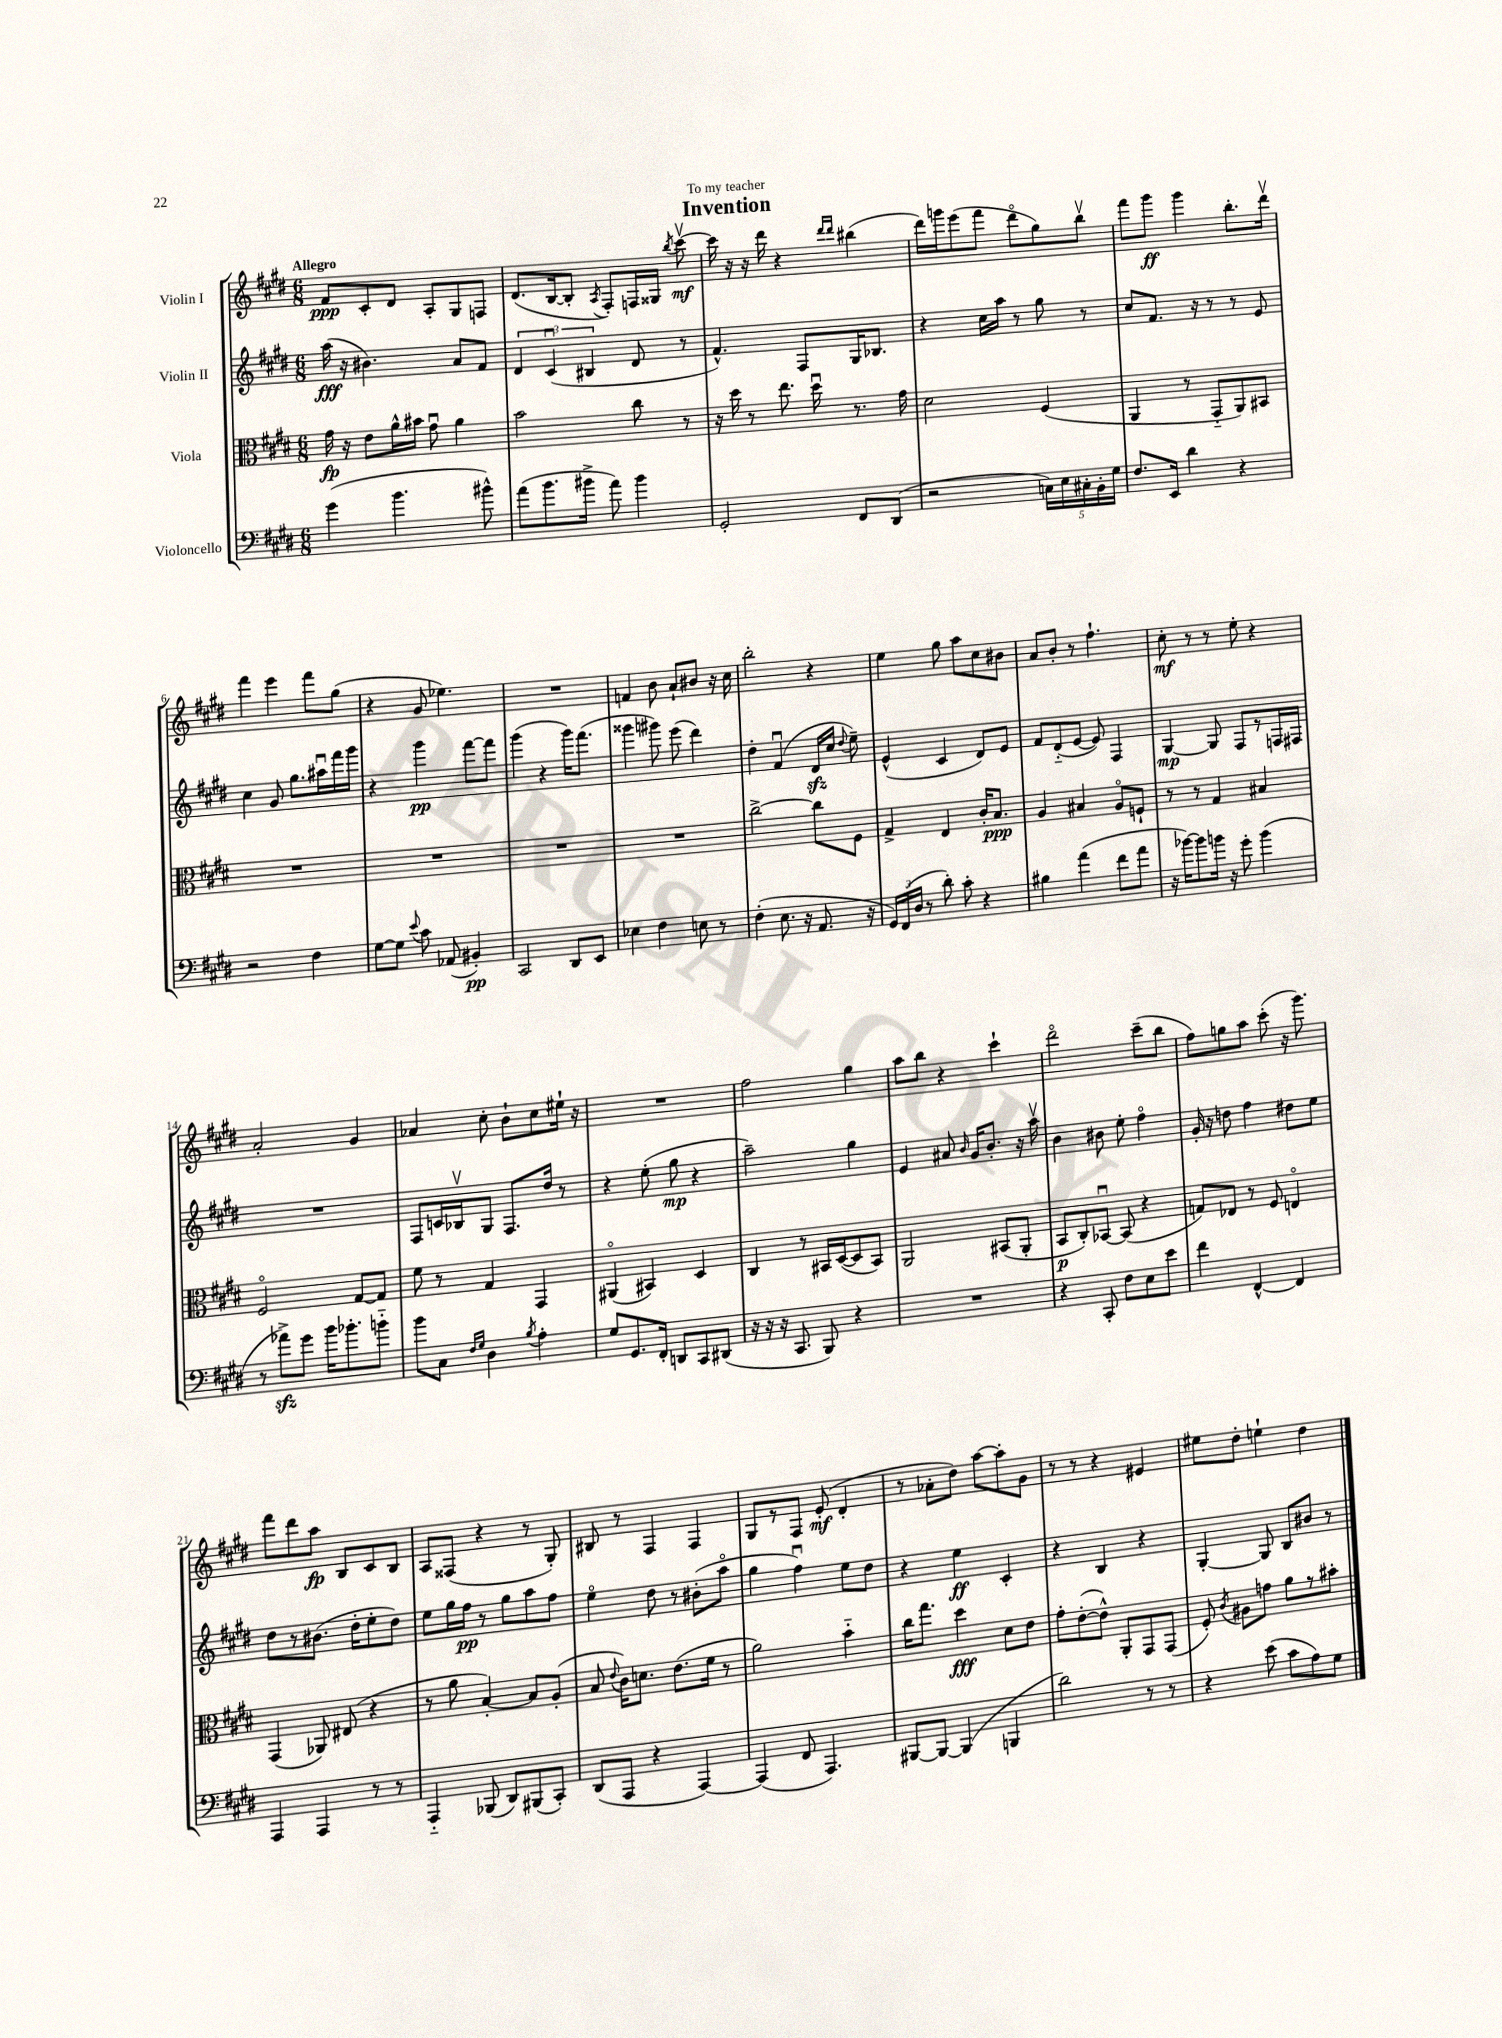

**kern	**kern	**kern	**kern
*staff4	*staff3	*staff2	*staff1
*clefF4	*clefC3	*clefG2	*clefG2
*k[f#c#g#d#]	*k[f#c#g#d#]	*k[f#c#g#d#]	*k[f#c#g#d#]
*M6/8	*M6/8	*M6/8	*M6/8
(4g#	16g#	(16aa	8f#
.	16r	16r	.
.	8e	4.b#)	8c#'
4.b	16a^^	.	8d#
.	16b#	.	.
.	8g#u	.	8A'
.	4a	8a	8G#
8b#^^)	.	8f#	8F
=	=	=	=
(8a	2b	6d#	(8.d#
8.b	.	.	.
.	.	(6c#u	.
.	.	.	[16B
.	.	.	8B']
16b#^	.	.	.
.	.	6B#	.
.	.	.	8qA
8a)	.	.	8F#')
4b#	8cc#	8d#	16F
.	.	.	16G##
.	.	.	8qbb
.	8r	8r	[8ccc#v
=	=	=	=
2GG#'	16r	4.f#^^)	16ccc#]
.	16dd#	.	16r
.	8r	.	16r
.	.	.	16ddd#
.	8.ee	.	4r
.	.	8F#	.
.	16dd#u	.	.
.	.	.	16qqddd#
.	.	.	16qqddd#
8FF#	8.r	16G#	(4bb#
.	.	8.B-	.
(8DD#	.	.	.
.	16g#	.	.
=	=	=	=
2r	2d#	4r	16ddd#)
.	.	.	16ggg
.	.	.	(8eee
.	.	16cc#	8fff#
.	.	16aa	.
.	.	8r	8ddd#o
20C)	(4F#	8gg#	8gg#)
20E	.	.	.
20C#'	.	.	.
.	.	8r	8bbv
20BB'	.	.	.
20G#	.	.	.
=	=	=	=
8.F#	4AA	8cc#	8fff#
.	.	8.f#	8ggg#
16EE	.	.	.
4d#	8r	.	4ggg#
.	.	16r	.
.	8GG#'~	8r	.
4r	8AA)	8r	8.bb'
.	8BB#	8e	.
.	.	.	16ddd#v
=	=	=	=
2r	2.r	4cc#	4fff#
.	.	8g#	4eee
.	.	8.gg#	.
4F#	.	.	8fff#
.	.	16aa#u	.
.	.	16fff#	(8gg#
.	.	16ggg#	.
=	=	=	=
[8G#	2.r	4r	4r
8G#]	.	.	.
8qqe	.	.	.
8c#	.	4ggg#	8g#
(8AA-	.	.	4.ee-)
4BB#')	.	[8fff#	.
.	.	8fff#]	.
=	=	=	=
2CC#	2.r	(4ggg#	2.r
.	.	4r	.
8DD#	.	16ggg#)	.
.	.	(8.fff#	.
8EE	.	.	.
=	=	=	=
4E-	2.r	4ggg##	4f
4F#	.	8ggg#)	8b
.	.	(8eee	8a`
8E	.	4ddd#)	8b#
8r	.	.	16r
.	.	.	16cc#
=	=	=	=
(4F#'	[2cc#^	4dd#'	2bb'
8.E	.	(4f#u	.
16r	.	.	.
8.AA	8cc#]	16d#	4r
.	.	16cc#	.
.	.	8qqdd#	.
.	8F#	8ee~)	.
16r	.	.	.
=	=	=	=
24GG#)	4G#^	(4e^^	4ee
(24FF#	.	.	.
24D#	.	.	.
8r	.	.	.
8d#')	4E	4c#	8gg#
8c#'	.	.	8aa
4r	16c#'	8d#)	8cc#
.	8.B	.	.
.	.	8e	8b#
=	=	=	=
4B#	4A	8f#	8a
.	.	(8d#'~	8b'
(4a	4B#	[8e	8r
.	.	8e])	4.ff#`
8f#	8Ao	4F#	.
8a	8F`	.	.
=	=	=	=
16r	8r	[4G#	8cc#'
[16b-)	.	.	.
8b-]	8r	.	8r
16b	4G#	8G#]	8r
16r	.	.	.
8g#'	.	8F#	8ee'
(4b	4B#	8r	4r
.	.	16F	.
.	.	16F#	.
=	=	=	=
8r	2F#o	2.r	2a'
8a-^)	.	.	.
8g#	.	.	.
16b	.	.	.
8.b-'	.	.	.
.	[8G#	.	4g#
8b'~	8G#]	.	.
=	=	=	=
8b	8f#	8F#	4a-
8C#	8r	16c	.
.	.	16B-v	.
16qqF#	.	.	.
16qqG#	.	.	.
4D#	4G#	8G#	8cc#'
.	.	8.F#	8b`
8qB	.	.	.
4A'	4GG#	.	8cc#
.	.	16dd#	.
.	.	8r	16ee#`
.	.	.	16r
=	=	=	=
8G#	(4AA#o	4r	2.r
8.GG#	.	.	.
.	4BB#)	(8ee'	.
16FF#'	.	.	.
8DD	.	8gg#	.
8CC#	4D#	4r	.
(8DD#	.	.	.
=	=	=	=
16r	4C#	2aa~)	2ff#
16r	.	.	.
16r	.	.	.
8.CC#	.	.	.
.	8r	.	.
8BBB)	16BB#	.	.
.	([16D#	.	.
4r	8D#]	4gg#	4gg#
.	8BB#)	.	.
=	=	=	=
2.r	2AA	4e	8aa
.	.	.	8bb
.	.	8a#	4r
.	.	16qqb	.
.	.	16g#	.
.	.	8.b'	.
.	(8BB#	.	4ccc#`
.	8AA'	16r	.
.	.	16aav	.
=	=	=	=
4r	8BB	4b	2ddd#o
.	8C#')	.	.
8CC#'	[8BB-u	8b#	.
8F#	(8BB-]	8ee'	.
8E	4r	4ff#o	(8ccc#~
8e	.	.	8bb
=	=	=	=
4f#	8G)	16g#'	8ff#)
.	.	16r	.
.	8E-	8dd	8gg
[4FF#^^	8r	4ff#	8aa
.	8F#	.	(8ccc#'
4FF#]	4Eo	8dd#	16r
.	.	.	8.ggg#)
.	.	8ee	.
=	=	=	=
4AAA	(4GG#	8dd#	8fff#
.	.	8r	8ddd#
4AAA	8AA-)	(8.b#	8aa
.	(8E#	.	8B
.	.	16dd#'	.
8r	4r	8ee'	8c#
8r	.	8dd#)	8B
=	=	=	=
4AAA'~	8r	8ee	8A
.	8a	16gg#	(8F##
.	.	16ff#	.
(8BBB-	[4B')	8r	4r
8DD#)	.	8gg#	.
(8BBB#	8B]	8aa	8r
8CC#')	(8A'	8ff#	8G#')
=	=	=	=
(8DD#	8B	4eeo	8B#
.	8qqe	.	.
8AAA	16c#)	.	8r
.	8.d	.	.
4r	.	8dd#	4F#
.	(8.e	8r	.
[4AAA)	.	(8b#'	4F#
.	16f#	.	.
.	8r	8aao	.
=	=	=	=
(4AAA]	2a)	4gg#	8G#
.	.	.	8r
8FF#	.	4ff#u)	8F#
4.AAA)	.	.	(8e'
.	4b'~	8ee	4d#'
.	.	8dd#	.
=	=	=	=
[8BBB#	16cc#	4r	8r
.	8.gg#	.	.
8BBB#_	.	.	8a-'
(4BBB#]	4dd#	4ee	8dd#)
.	.	.	[8aa
4BBB	8d#	4c#'	8aa']
.	8e	.	8g#
=	=	=	=
2d#)	8g#'	4r	8r
.	([8e'	.	8r
.	8e^^])	4B	4r
.	8AA'	.	.
8r	8GG#	4r	4e#
8r	(8GG#	.	.
=	=	=	=
4r	8F#')	[4G#'	8ee#
.	8qc#	.	.
.	8A#	.	8dd#'
(8e	8g	8G#]	4ee`
8c#	8a	8B	.
8A)	8r	8b#	4dd#
8G#	8b#'	8r	.
==	==	==	==
*-	*-	*-	*-
